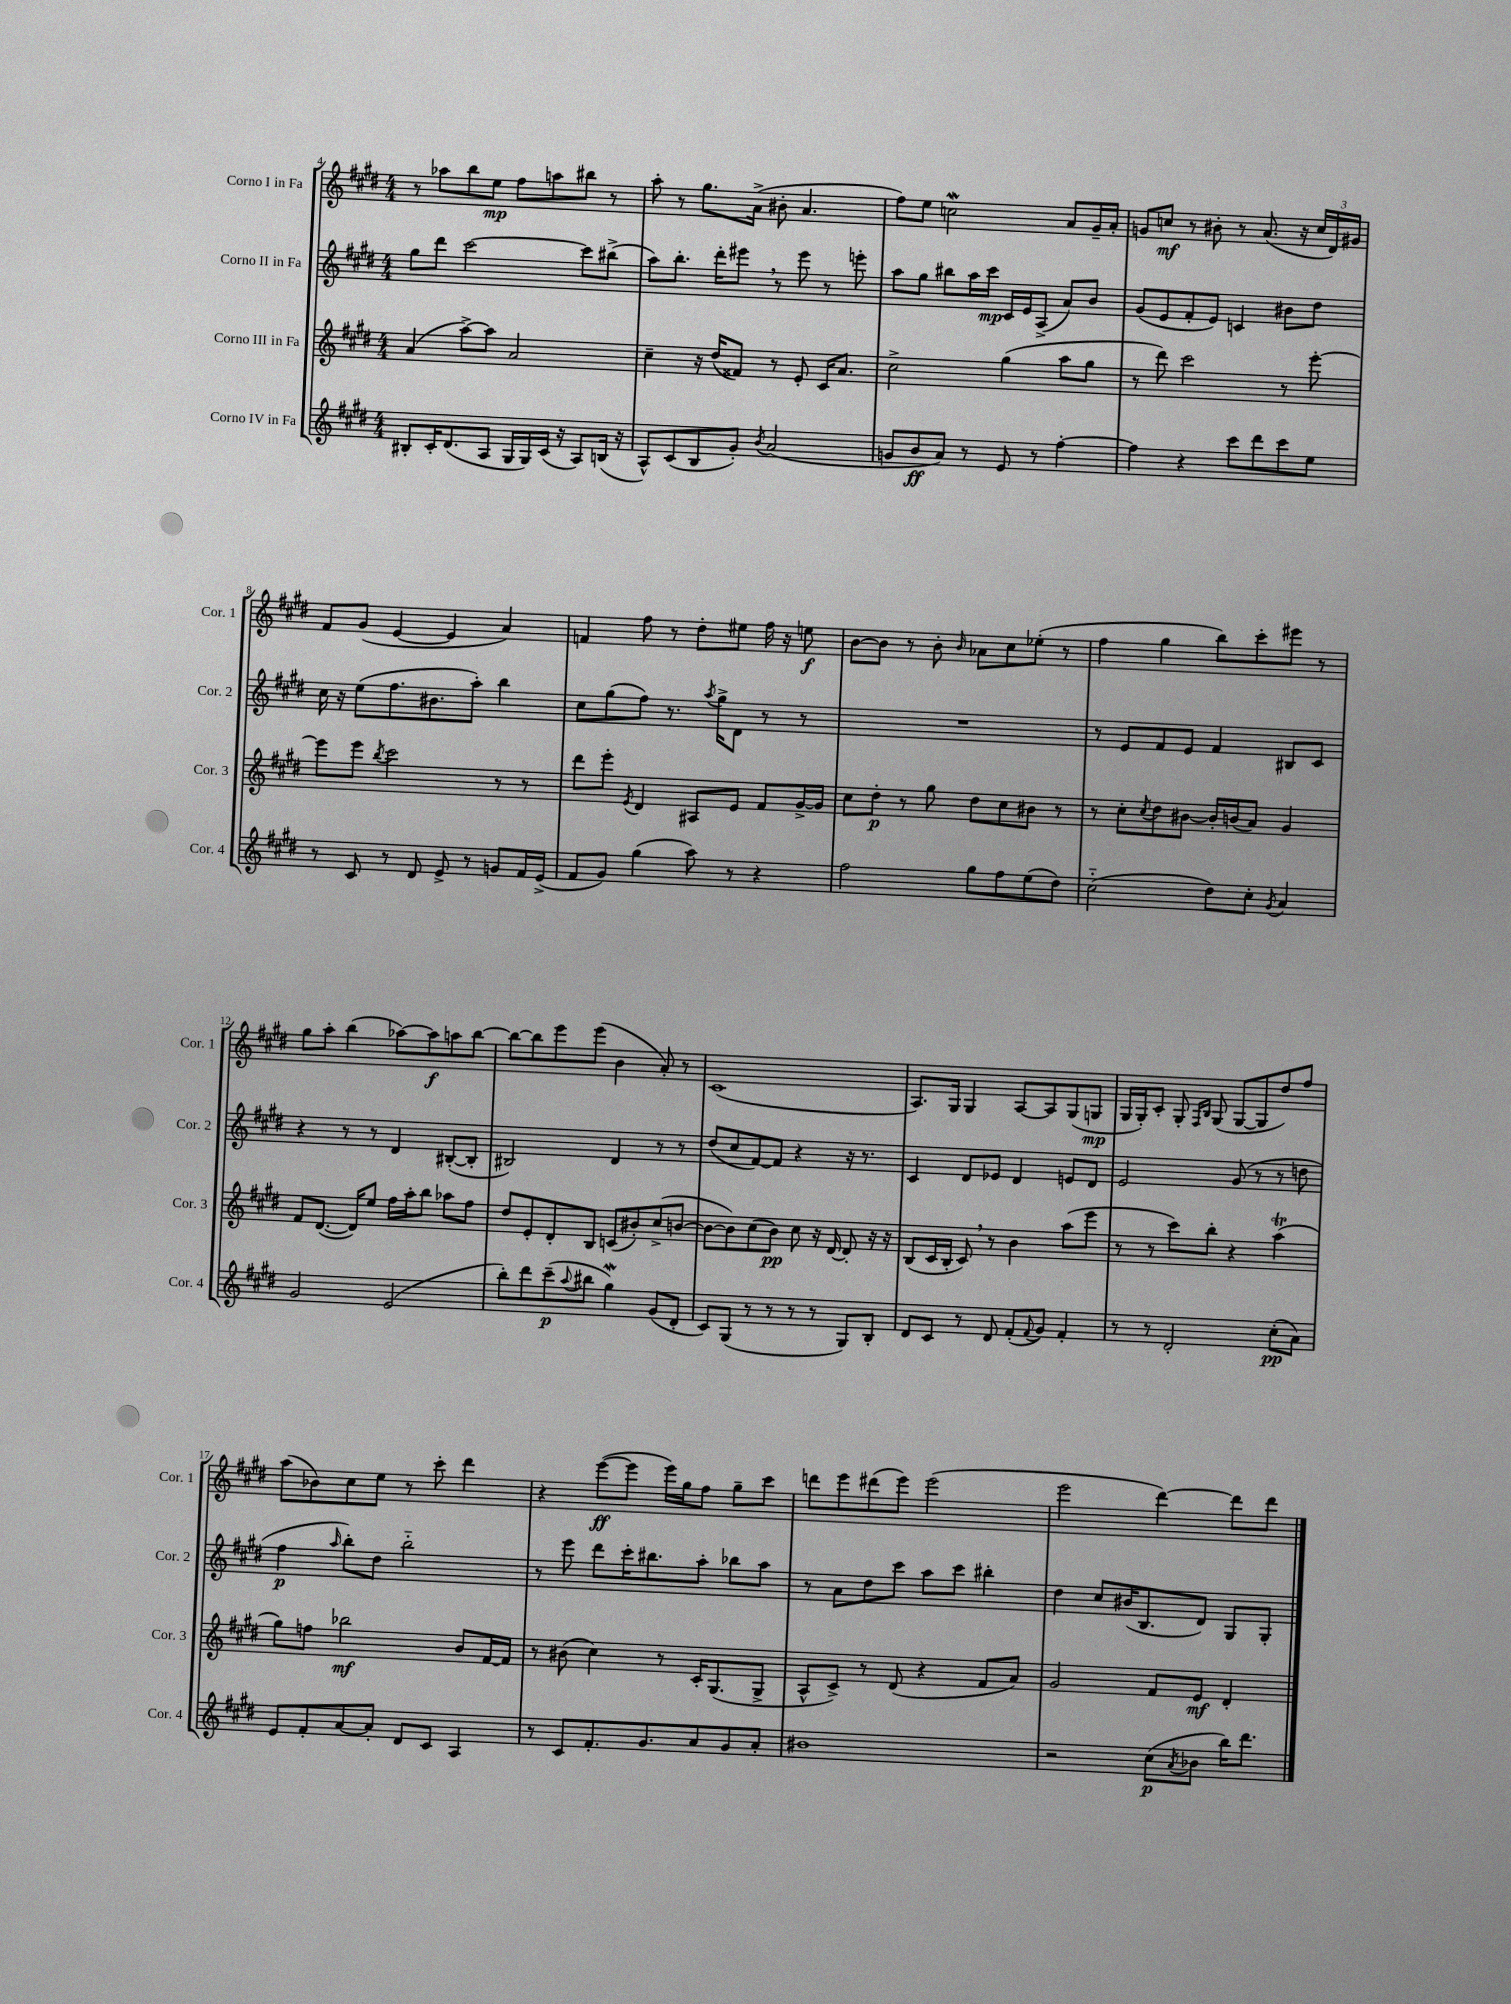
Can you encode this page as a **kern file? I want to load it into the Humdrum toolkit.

**kern	**dynam	**kern	**dynam	**kern	**dynam	**kern	**dynam
*part4	*part4	*part3	*part3	*part2	*part2	*part1	*part1
*staff4	*staff4	*staff3	*staff3	*staff2	*staff2	*staff1	*staff1
*I"Corno IV in Fa	*	*I"Corno III in Fa	*	*I"Corno II in Fa	*	*I"Corno I in Fa	*
*I'Cor. 4	*	*I'Cor. 3	*	*I'Cor. 2	*	*I'Cor. 1	*
*clefG2	*	*clefG2	*	*clefG2	*	*clefG2	*
*k[f#c#g#d#]	*	*k[f#c#g#d#]	*	*k[f#c#g#d#]	*	*k[f#c#g#d#]	*
*M4/4	*	*M4/4	*	*M4/4	*	*M4/4	*
=4	=4	=4	=4	=4	=4	=4	=4
8B#X'/L	.	(4a/	.	8gg#\L	.	8r	.
16c#'/K	.	.	.	8ddd#\J	.	8aa-X\L	.
(8.d#/	.	.	.	.	.	.	.
.	.	[8aa^\L)	.	[2ccc#\	.	8bb\	.
8A/J	.	8aa\J]	.	.	.	8ee\J	mp
16G#/LL	.	2a/	.	.	.	8ff#\L	.
16G#/)	.	.	.	.	.	.	.
(16c#/JJ	.	.	.	.	.	8aan\	.
16r	.	.	.	.	.	.	.
8A/L)	.	.	.	8ccc#\L]	.	8bb#X\J	.
(16Bn/Jk	.	.	.	(8bb#X^\J	.	8r	.
16r	.	.	.	.	.	.	.
=5	=5	=5	=5	=5	=5	=5	=5
8A^^/L)	.	4cc#~\	.	8aa\L)	.	8aa'\	.
(8c#/	.	.	.	8.bb'\J	.	8r	.
8B/	.	16r	.	.	.	8.gg#\L	.
.	.	(16dd#/KL	.	16ddd#'\KL	.	.	.
8g#'/J)	.	8f##X/J)	.	8eee#X,\J	.	.	.
.	.	.	.	.	.	(16a^\Jk	.
8qb/	.	.	.	.	.	.	.
(2a/	.	8r	.	8r	.	8b#X'\	.
.	.	8e'/	.	8eee#\	.	4.a/	.
.	.	16c#/KL	.	8r	.	.	.
.	.	8.a/J	.	.	.	.	.
.	.	.	.	8eeen'\	.	.	.
=6	=6	=6	=6	=6	=6	=6	=6
8gn/L	.	2cc#^\	.	8aa\L	.	8ff#\L)	.
8b/	ff	.	.	8gg#\J	.	8ee\J	.
8a/J)	.	.	.	8bb#X\L	.	2ccnw\	.
8r	.	.	.	16aa\L	.	.	.
.	.	.	.	16ccc#\JJ	mp	.	.
8e/	.	(4gg#\	.	16c#/LL	.	.	.
.	.	.	.	16e/J	.	.	.
8r	.	.	.	(8A^/J	.	.	.
[4ff#'\	.	8aa\L	.	8a/L)	.	8a/L	.
.	.	8gg#\J	.	8b/J	.	16g#~/L	.
.	.	.	.	.	.	16a'/JJ	.
=7	=7	=7	=7	=7	=7	=7	=7
4ff#\]	.	8r	.	(8g#/L	.	8gn/L	.
.	.	8ddd#\)	.	8e/	.	8ccn/J	mf
4r	.	2ccc#\	.	8f#'/	.	8r	.
.	.	.	.	8e/J)	.	8b#X'\	.
8ccc#\L	.	.	.	4cn/	.	8r	.
8ddd#\	.	.	.	.	.	(8.a/	.
8ccc#\	.	8r	.	8b#X\L	.	.	.
.	.	.	.	.	.	16r	.
8ee\J	.	[8eee'\	.	8dd#\J	.	24cc/LL	.
.	.	.	.	.	.	24d#/)	.
.	.	.	.	.	.	24g#X/JJ	.
!!LO:LB:g=z
=8	=8	=8	=8	=8	=8	=8	=8
8r	.	8eee\L]	.	16cc#\	.	8f#/L	.
.	.	.	.	16r	.	.	.
8c#/	.	8eee\J	.	(8ee\L	.	(8g#/J	.
.	.	8qbb/	.	.	.	.	.
8r	.	2ccc#\	.	8.ff#\	.	[4e/	.
8d#/	.	.	.	.	.	.	.
.	.	.	.	8.b#X\	.	.	.
8e^/	.	.	.	.	.	4e/]	.
8r	.	.	.	8aa'\J)	.	.	.
8gn/L	.	8r	.	4bb\	.	4a/)	.
16f#/L	.	8r	.	.	.	.	.
(16e^/JJ	.	.	.	.	.	.	.
=9	=9	=9	=9	=9	=9	=9	=9
8f#/L	.	8ddd#\L	.	8cc#\L	.	4fn/	.
8g#/J)	.	8eee'\J	.	(8gg#\	.	.	.
.	.	8qe/	.	.	.	.	.
(4gg#\	.	4d#/	.	8ff#\J)	.	8ff#\	.
.	.	.	.	8.r	.	8r	.
8aa\)	.	8A#X/L	.	.	.	8dd#'\L	.
.	.	.	.	8qaa/	.	.	.
.	.	.	.	16gg#^\KL	.	.	.
8r	.	8e/J	.	8d#\J	.	8ee#X\J	.
4r	.	8f#/L	.	8r	.	16ff#\	.
.	.	.	.	.	.	16r	.
.	.	[16g#^/L	.	8r	.	8een\	f
.	.	16g#/JJ]	.	.	.	.	.
=10	=10	=10	=10	=10	=10	=10	=10
2ff#\	.	8cc#\L	.	1r	.	[8b\L	.
.	.	8dd#'\J	p	.	.	8b\J]	.
.	.	8r	.	.	.	8r	.
.	.	8gg#\	.	.	.	8b'\	.
.	.	.	.	.	.	16qqb/	.
8gg#\L	.	8dd#\L	.	.	.	8a-X\L	.
8ff#\	.	8cc#\	.	.	.	8cc#\	.
(8ee\	.	8b#X\J	.	.	.	(8ee-X'\J	.
8dd#\J)	.	8r	.	.	.	8r	.
=11	=11	=11	=11	=11	=11	=11	=11
(2cc#\	.	8r	.	8r	.	4ff#\	.
.	.	8cc#'\L	.	8e/L	.	.	.
.	.	8qcc#/	.	.	.	.	.
.	.	8dd#\	.	8f#/	.	4gg#\	.
.	.	[8b#X\J	.	8e/J	.	.	.
8dd#\L)	.	16b#'/LL]	.	4f#/	.	8bb\L)	.
.	.	(16bn/J	.	.	.	.	.
8cc#'\J	.	8a/J)	.	.	.	8ccc#'\	.
8qg#/	.	.	.	.	.	.	.
4a/	.	4g#/	.	8B#X/L	.	8eee#X\J	.
.	.	.	.	8c#/J	.	8r	.
!!LO:LB:g=z
=12	=12	=12	=12	=12	=12	=12	=12
2g#/	.	8f#/L	.	4r	.	8gg#\L	.
.	.	([8.d#/J	.	.	.	8aa'\J	.
.	.	.	.	8r	.	(4bb\	.
.	.	16d#/KL])	.	.	.	.	.
.	.	8ee/J	.	8r	.	.	.
(2e/	.	16ff#\LL	.	4d#/	.	[8aa-X\L)	.
.	.	16aa'\J	.	.	.	.	.
.	.	8bb\J	.	.	.	8aa-\]	f
.	.	8aa-X\L	.	([8B#X'/L	.	8aan\	.
.	.	8ff#\J	.	8B#'/J]	.	[8bb\J	.
=13	=13	=13	=13	=13	=13	=13	=13
8bb'\L)	.	8dd#/L	.	2B#X/)	.	8bb\L_	.
8ddd#\	.	8e'/	.	.	.	8bb\]	.
(8ccc#~\	p	8d#'/	.	.	.	8eee\	.
8qqaa/	.	.	.	.	.	.	.
8bb#X\J	.	8B/J	.	.	.	(8eee\J	.
4gg#W\)	.	(8cn/L	.	4d#/	.	4b\	.
.	.	8b#X'/)	.	.	.	.	.
(8g#/L	.	(8cc#^/	.	8r	.	8a'/)	.
8d#'/J	.	[8bn/J	.	8r	.	8r	.
=14	=14	=14	=14	=14	=14	=14	=14
8c#/L)	.	8b\L_	.	(8dd#/L	.	(1c#	.
(8G#/J	.	8b\])	.	8cc#/	.	.	.
8r	.	(8cc#\	.	[8f#/)	.	.	.
8r	.	8b\J)	pp	8f#/J]	.	.	.
8r	.	8cc#\	.	4r	.	.	.
8r	.	16r	.	.	.	.	.
.	.	[16d#/	.	.	.	.	.
8G#/L)	.	8d#'/]	.	16r	.	.	.
.	.	.	.	8.r	.	.	.
8B'/J	.	16r	.	.	.	.	.
.	.	16r	.	.	.	.	.
=15	=15	=15	=15	=15	=15	=15	=15
8d#/L	.	(8B/L	.	4c#/	.	8.A/L)	.
8c#/J	.	16c#/L	.	.	.	.	.
.	.	16B'/JJ	.	.	.	16G#/Jk	.
8r	.	8c#,/)	.	8d#/L	.	4G#/	.
8d#/	.	8r	.	8e-X/J	.	.	.
(8f#'/L	.	4b\	.	4d#/	.	[8A/L	.
8qqf#/	.	.	.	.	.	.	.
8g#/J)	.	.	.	.	.	8A/]	.
4f#'/	.	(8aa\L	.	8en/L	.	(8G#/	.
.	.	8eee\J	.	8d#/J	.	8Gn/J	mp
=16	=16	=16	=16	=16	=16	=16	=16
8r	.	8r	.	2e/	.	16G#/LL	.
.	.	.	.	.	.	16G#'/J)	.
8r	.	8r	.	.	.	8c#'/J	.
2d#'/	.	8ccc#\L)	.	.	.	8G#'/	.
.	.	.	.	.	.	16qqF#/LL	.
.	.	.	.	.	.	16qqB/JJ	.
.	.	8bb'\J	.	.	.	(8G#/	.
.	.	4r	.	(8g#/	.	[8G#/L	.
.	.	.	.	8r	.	8G#/]	.
(8cc#'\L	pp	(4aaT\	.	8r	.	8dd#/)	.
8a\J)	.	.	.	8ddn\	.	8ff#/J	.
!!LO:LB:g=z
=17	=17	=17	=17	=17	=17	=17	=17
8e/L	.	8gg#\L)	.	4ff#\	p	(8aa\L	.
8f#'/	.	8ffn\J	.	.	.	8b-X\)	.
.	.	.	.	16qqaa/	.	.	.
[8a/	.	2bb-X\	mf	8bb'\L)	.	8cc#\	.
8a'/J]	.	.	.	8dd#\J	.	8ee\J	.
8d#/L	.	.	.	2bb\	.	8r	.
8c#/J	.	.	.	.	.	8ccc#'\	.
4A/	.	8b/L	.	.	.	4ddd#\	.
.	.	[16f#/L	.	.	.	.	.
.	.	16f#/JJ]	.	.	.	.	.
=18	=18	=18	=18	=18	=18	=18	=18
8r	.	8r	.	8r	.	4r	.
8c#/L	.	(8b#X\	.	8eee\	.	.	.
8.f#'/	.	4cc#\)	.	8ddd#\L	.	([8eee\L	ff
.	.	.	.	16ccc#'\K	.	8eee\J]	.
8.g#/	.	.	.	8.bb#X\	.	.	.
.	.	8r	.	.	.	16eee\LL)	.
.	.	.	.	.	.	16gg#\J	.
8a/	.	16c#'/KL	.	8aa'\J	.	8ff#\J	.
.	.	(8.G#/	.	.	.	.	.
8g#/	.	.	.	8bb-X\L	.	8gg#~\L	.
8a'/J	.	8G#^/J	.	8aa\J	.	8ccc#\J	.
=19	=19	=19	=19	=19	=19	=19	=19
1b#X	.	8A^^/L	.	8r	.	8dddn\L	.
.	.	8c#^/J)	.	8a\L	.	8eee\	.
.	.	8r	.	8dd#\	.	(8ddd#X\	.
.	.	(8d#/	.	8ccc#\J	.	8eee\J)	.
.	.	4r	.	8aa\L	.	(2eee\	.
.	.	.	.	8ccc#\J	.	.	.
.	.	8f#/L	.	4bb#X'\	.	.	.
.	.	8a/J)	.	.	.	.	.
=20	=20	=20	=20	=20	=20	=20	=20
2r	.	2g#/	.	4dd#\	.	2eee\	.
.	.	.	.	8cc#/L	.	.	.
.	.	.	.	(16b#X/K	.	.	.
.	.	.	.	8.B/	.	.	.
(8cc#\L	p	8f#/L	.	.	.	[4ddd#\)	.
8qa/	.	.	.	.	.	.	.
8b-X\J	.	8e/J	mf	8d#/J)	.	.	.
16bb\KL)	.	4d#'/	.	8G#/L	.	8ddd#\L]	.
8.ddd#\J	.	.	.	.	.	.	.
.	.	.	.	8G#'/J	.	8ddd#\J	.
==	==	==	==	==	==	==	==
*-	*-	*-	*-	*-	*-	*-	*-
